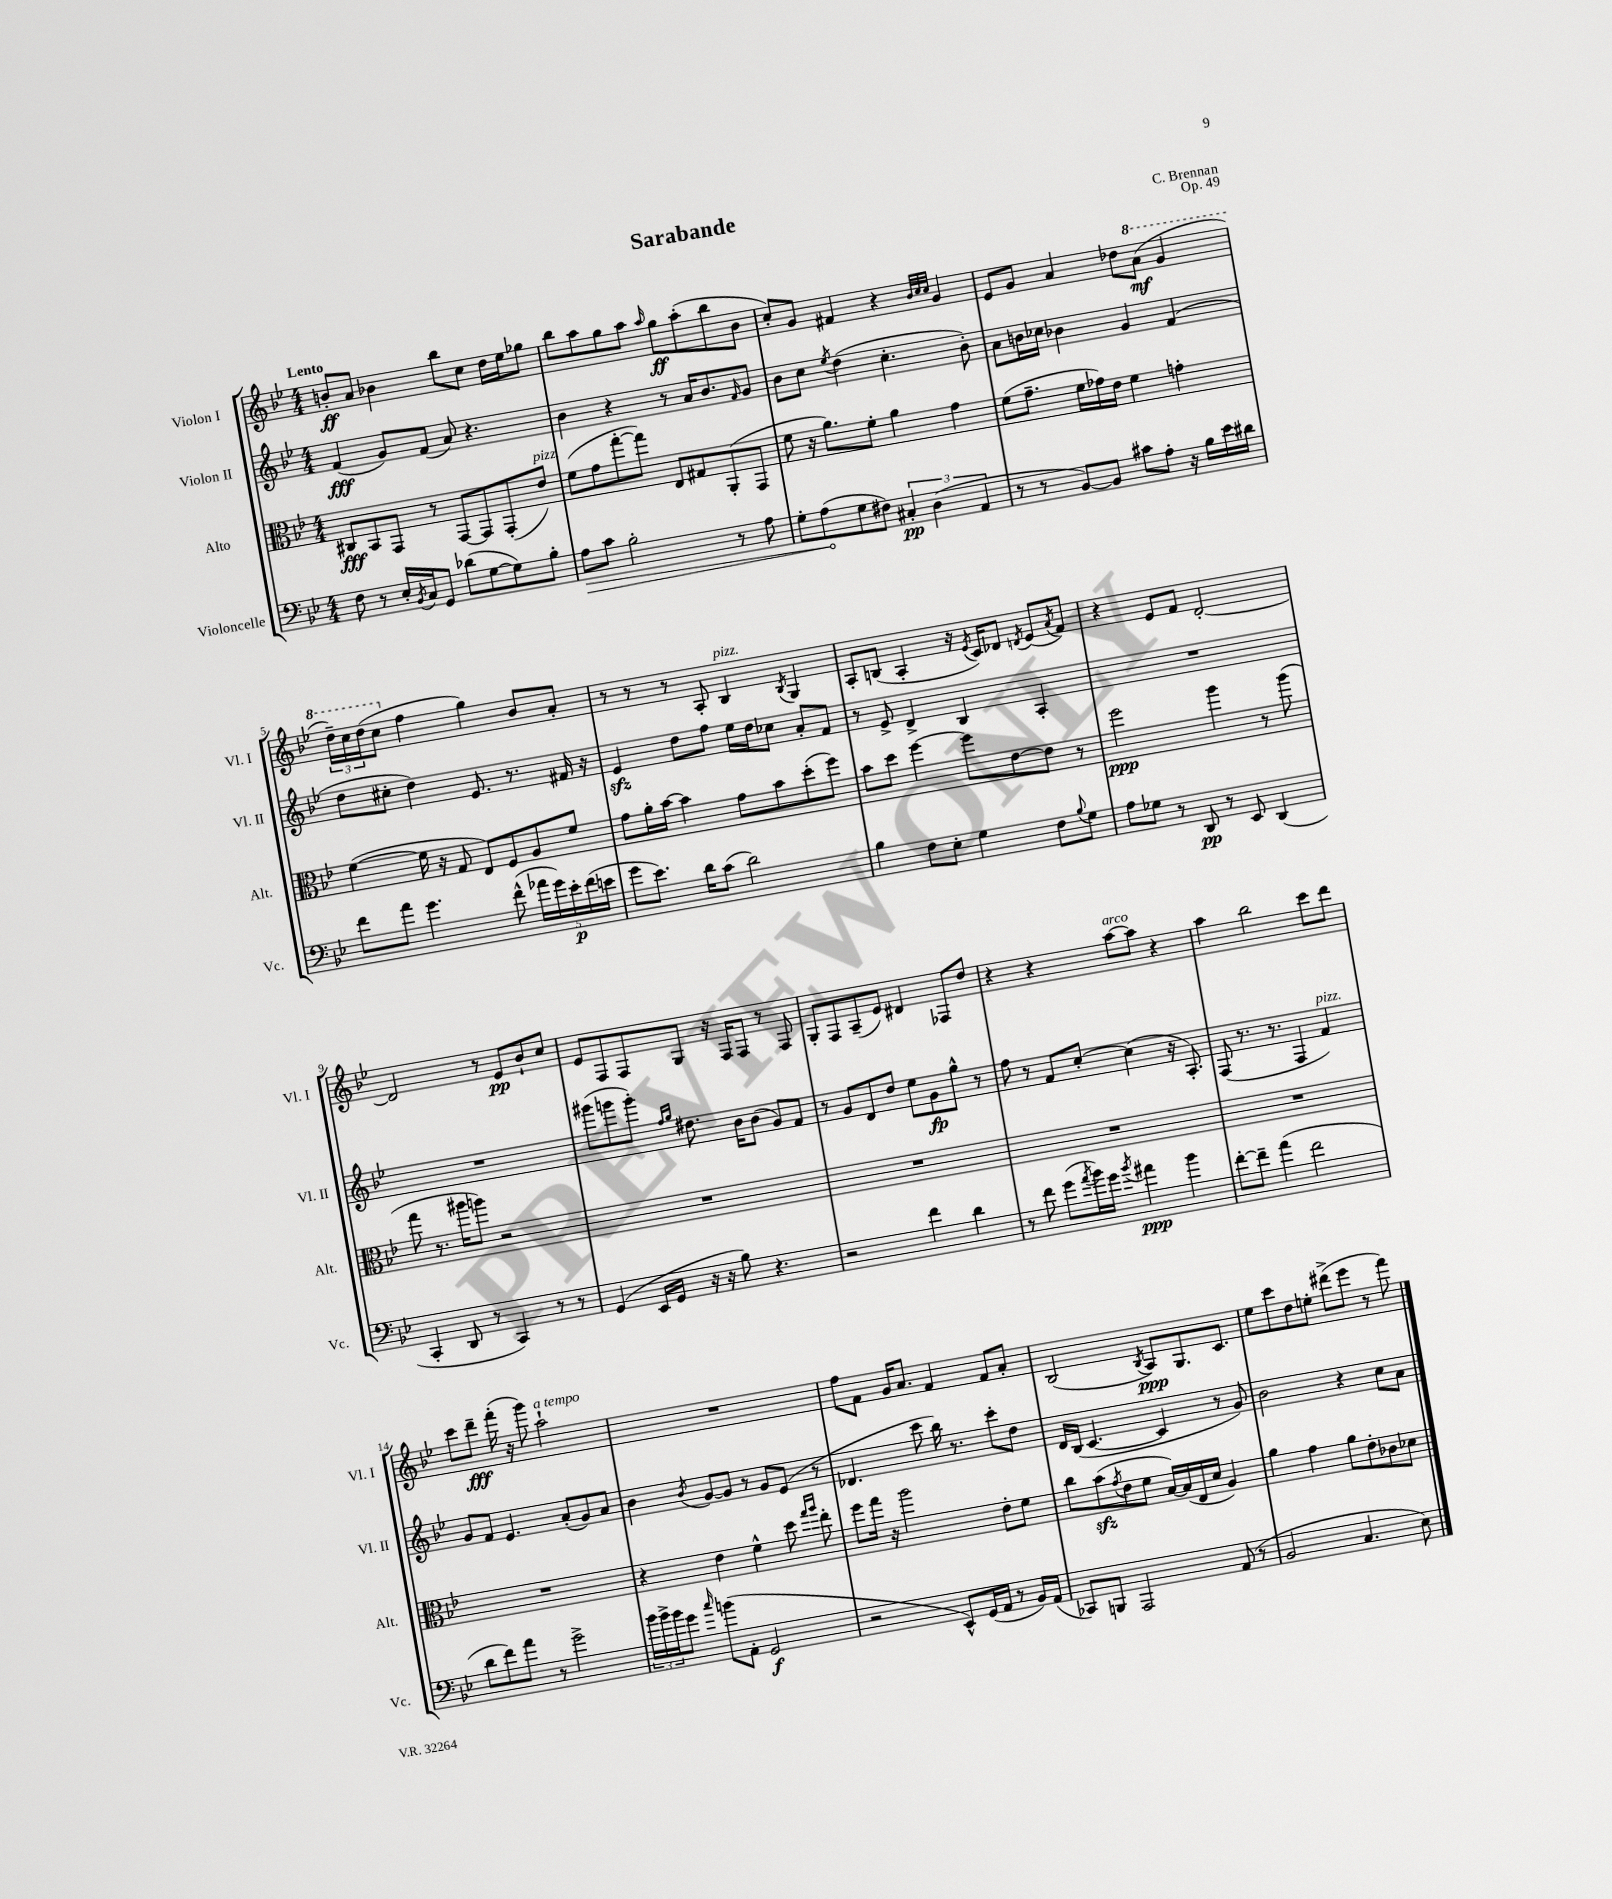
\header { title = "Sarabande" composer = "C. Brennan" opus = "Op. 49" }
<<
\new StaffGroup <<
\new Staff = "s0" \with { instrumentName = "Violon I" shortInstrumentName = "Vl. I" } {
    \clef treble \key bes \major \numericTimeSignature \time 4/4 \tempo "Lento"
    b'8-.\ff a'8 bes'4 bes''8 c''8 d''16 ees''16 ges''8 |
    bes''8 a''8 g''8 a''8 \grace { a''16 } g''8\ff a''8-.( bes''8 bes'8 |
    c''8-.) g'8 fis'4 r4 \grace { bes'32 c''32 c''32 } g'4 |
    ees'8 g'8 a'4 des''8 \ottava #1 a''8\mf( g''4 |
    \tuplet 3/2 { d'''16--) c'''16 d'''16( } c'''8 \ottava #0 f''4 g''4) bes'8 a'8-. |
    r8 r8 r8 a8-. bes4^\markup { \italic "pizz." } \acciaccatura { bes8 } g4 |
    a8-. b8( a4-. r16 \acciaccatura { ees'8 } c'16) des'8 \acciaccatura { d'8 } ees'8( \acciaccatura { a'8 } f'8) |
    r4 ees'8 f'8 d'2~-. |
    d'2 r8 ees'8\pp bes'8-! c''8 |
    ees'8 f8 f8 g8 r16 f16 f8 r8 f8 |
    g8-. f8 a8--( ees'8) dis'4 fes8 d''8 |
    r4 r4 a''8~^\markup { \italic "arco" } a''8 r4 |
    a''4 bes''2 c'''8 d'''8 |
    c'''8 d'''8--\fff f'''16-.( r16 g'''8) a''2-!^\markup { \italic "a tempo" } |
    R1 |
    f''8 f'8 g'16 a'8. f'4 f'8 a'8-. |
    bes2( \acciaccatura { bes8 } a8\ppp) g8. c'8. |
    ees''8 c'''8 d''8 e''8-. dis'''8->( ees'''8 r8 f'''8) \bar "|." |
}
\new Staff = "s1" \with { instrumentName = "Violon II" shortInstrumentName = "Vl. II" } {
    \clef treble \key bes \major \numericTimeSignature \time 4/4
    f'4\fff( g'8) f'8( a'8) r4. |
    bes'4 r4 r8 a'16 bes'8. \grace { f'16 } g'8 |
    bes'8 c''8 \acciaccatura { ees''8 } d''4( c''4.-. bes'8-.) |
    a'8 b'16 ces''16 bes'4 g'4 f'4( |
    d''8 cis''8-. d''4) ees'8. r8. fis'16 r16 |
    ees'4\sfz d''8 f''8 ees''16 d''16 ces''8 a'8-. f'8 |
    r8 ees'8-> d'4-> bes4 a4-. |
    R1 |
    R1 |
    gis'''8( g'''8 g'''8-.) \grace { f''16 g''16 } dis''8. bes'16 bes'8( g'8) f'8 |
    r8 g'8 d'8 d''8 ees''8 g'8\fp g''8-^ r8 |
    f''8 r8 f'8 c''8~-. c''4( r16 a8.-.) |
    f8( r8. r8. f4 f'4^\markup { \italic "pizz." }) |
    g'8 f'8 ees'4. a'8-.( g'8) a'8 |
    bes'4 \acciaccatura { bes'8 } g'8~ g'8 r8 g'8 ees'8( r8 |
    des'4. c'''8 bes''16) r8. c'''8-. d''8 |
    d'16 bes16( c'4.~ c'4 r8 g'8) |
    bes'2 r4 c''8 a'8 \bar "|." |
}
\new Staff = "s2" \with { instrumentName = "Alto" shortInstrumentName = "Alt." } {
    \clef alto \key bes \major \numericTimeSignature \time 4/4
    cis8\fff bes,8 g,8 r8 g,8~ g,8 g,8-.( ees'8^\markup { \italic "pizz." }) |
    f'8( g'8 g''8~-. g''8) ees8 gis8 a,8-.( g,8 |
    f'8 r16 a'8.) f'8-. a'4 g'4 |
    f'8( g'8.-- f'16 ges'16) ees'16 f'4 g'4-. |
    f'4~( f'16 r16 g8 ees8) f8 a8 f'8 |
    g'8 a'16-. bes'16~ bes'4 g'8 bes'8 d''8-.( f''8) |
    bes'8 d''8 f''4~ f''8 ees'8~ ees'8 r8 |
    f''2\ppp a''4 r8 a''8( |
    g''8 r8. ais''16 a''8) r2 |
    R1 |
    R1 |
    R1 |
    R1 |
    R1 |
    r4 ees'4 f'4-^ d''8 \grace { g''16 a''16 } ees''8-. |
    f''8 g''16 r16 a''2 ees'8-. f'8 |
    c''8 bes'8\sfz( \acciaccatura { g'8 } ees'8 f'8 bes16~) bes16( ees16 d'16 a4) |
    a'4 g'4 a'8 ees'8-. ces'8 des'8 \bar "|." |
}
\new Staff = "s3" \with { instrumentName = "Violoncelle" shortInstrumentName = "Vc." } {
    \clef bass \key bes \major \numericTimeSignature \time 4/4
    f8 r8 ees16-. \acciaccatura { bes,8 } c16 g,8 des'8( g8~ g8) bes8-. |
    \once \override Hairpin.circled-tip = ##t a8\> c'8 bes2-. r8 a8 |
    g8-. a8\!( g8 fis8) \tuplet 3/2 { cis4-.\pp d4( a,4 } |
    r8 r8 bes,8~) bes,8 cis'8 a8-. r16 bes16 ees'16 dis'16 |
    f'8 a'8 g'4. f'8-^( \tuplet 5/4 { aes'16 g'16) ees'16-.\p f'16( e'16 } |
    g'8 ees'8.) d'16 c'8( d'2) |
    bes4 f8 ees8-. g4 f8 \appoggiatura { bes8 } g8 |
    a8 ges8 r8 d,8\pp r8 ees,8 d,4( |
    c,4-. d,8 r8 c,4) r8 r8 |
    g,4( ees,16 g,16 r16 r16 bes8) r4. |
    r2 f'4 d'4 |
    r8 f'8 g'8( \acciaccatura { a'8 } bes'16) g'16 \acciaccatura { bes'8 } ais'4\ppp bes'4 |
    f'8~-. f'8-- a'4( f'2 |
    d'8 f'8) a'8 r8 g'2-> |
    \tuplet 3/2 { bes'16 bes'16-> bes'16 } g'8 \grace { c''16 } b'8( a,8-. g,2\f |
    r2 ees,8-^) g,16( a,16 r8 bes,16) a,16( |
    ces,8) b,,8 a,,2 a,8( r8 |
    bes,2 c4. ees8) \bar "|." |
}
>>
>>
